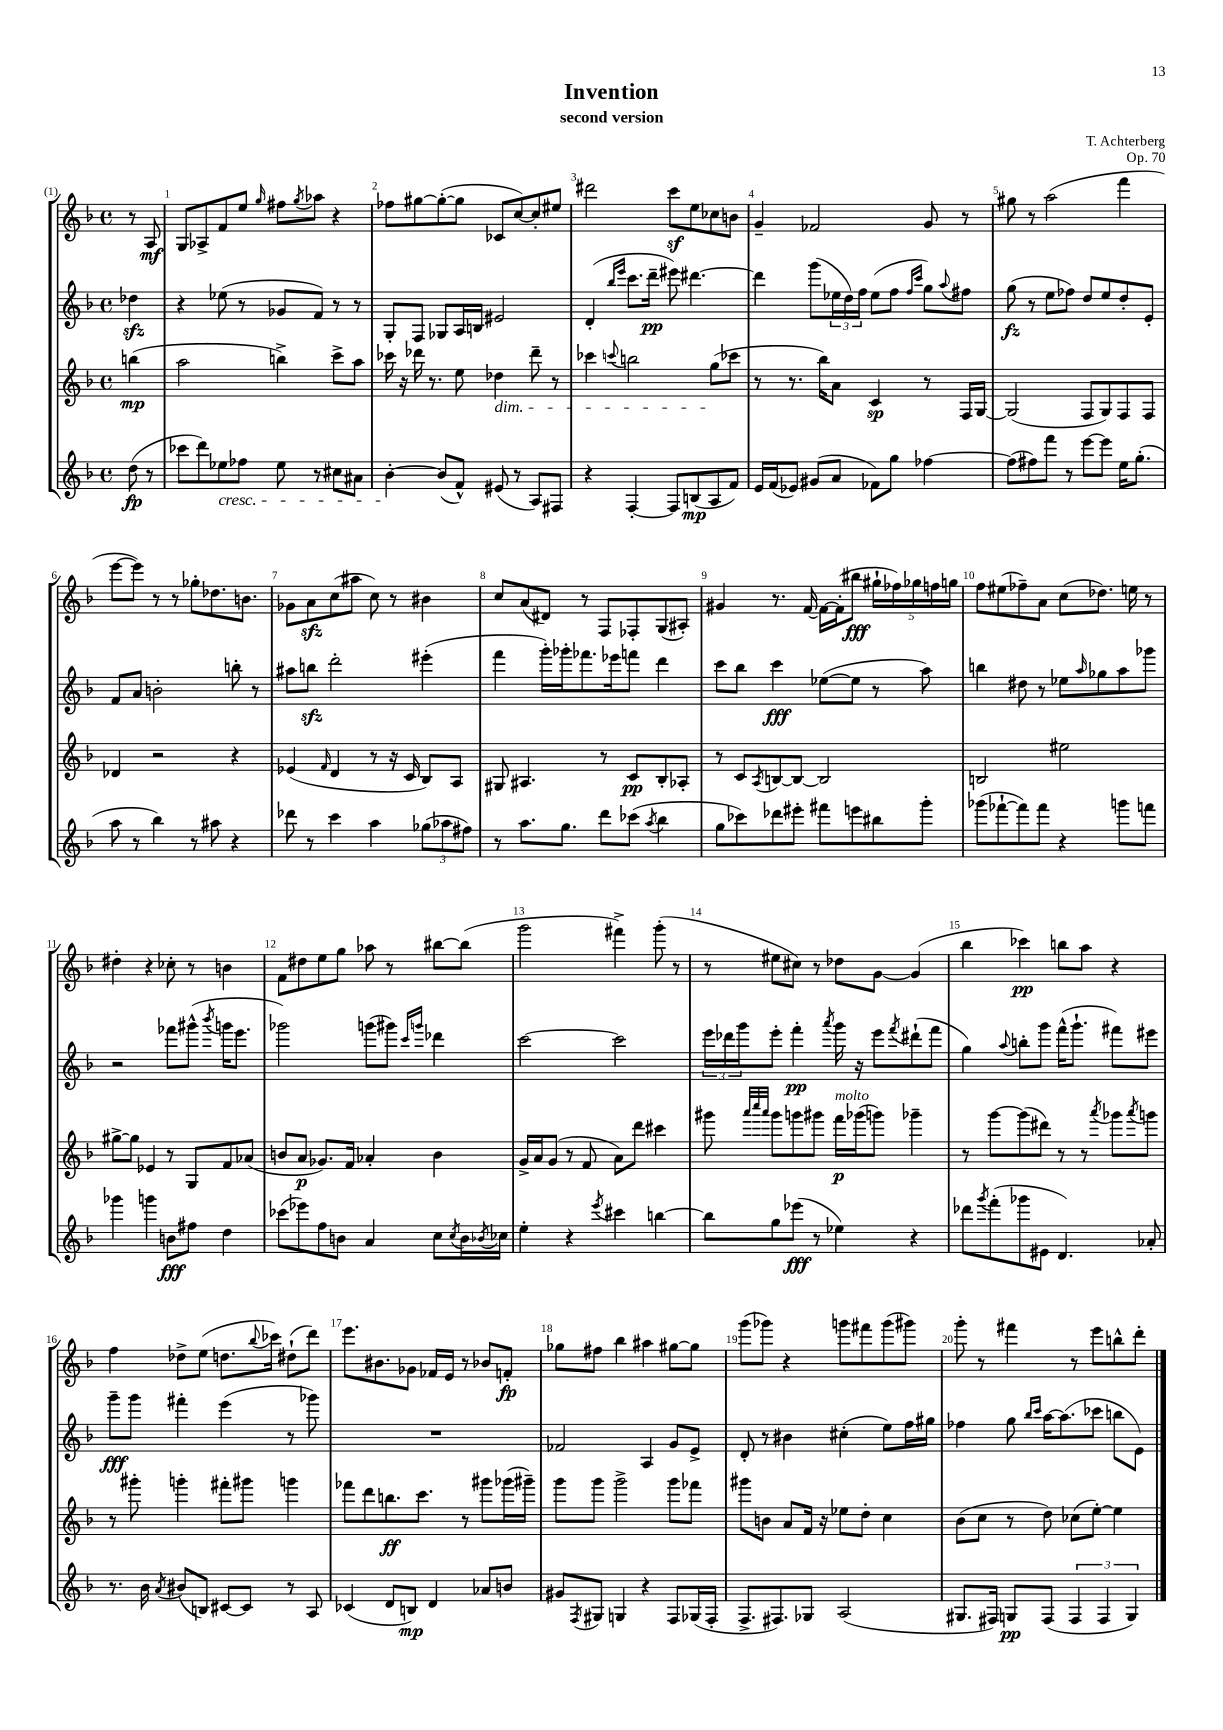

**kern	**kern	**kern	**kern
*staff4	*staff3	*staff2	*staff1
*clefG2	*clefG2	*clefG2	*clefG2
*k[b-]	*k[b-]	*k[b-]	*k[b-]
*M4/4	*M4/4	*M4/4	*M4/4
*met(c)	*met(c)	*met(c)	*met(c)
(8dd\	(4bb\	4dd-\	8r
8r	.	.	8A/
=	=	=	=
8ccc-\L	2aa\	4r	8G/L
8ddd\)	.	.	8A-^/
8ee-\	.	(8ee-\	8f/
8ff-\J	.	8r	8ee/J
.	.	.	16qqgg/
8ee-\	4bb^\)	8g-/L	8ff#\L
.	.	.	8qgg/
8r	.	8f/J)	8aa-\J
8cc#\L	8ccc^\L	8r	4r
8a#\J	8aa\J	8r	.
=	=	=	=
[4b-'\	16ccc-\	8G'/L	8ff-\L
.	16r	.	.
.	16ddd-\	8F/J	[8gg#\
.	8.r	.	.
(8b-/]L	.	8G-/L	(8gg#'\_
8f^^/J)	8ee\	16A/L	8gg#\]J
.	.	16B/JJ	.
(8e#/	4dd-\	2e#/	8c-/L
8r	.	.	[8cc/)
8A/L)	8ddd-~\	.	8cc'/]
8F#/J	8r	.	8ee#/J
=	=	=	=
4r	4ccc-\	(4d'/	2ddd#\
.	.	16qqbb-/LL	.
.	8qqccc/	16qqeee/JJ	.
[4F'/	2bb\	8.ccc\L	.
.	.	16ddd~\Jk	.
8F/]L	.	8eee#\)	8ccc\L
(8B/	.	[4.ddd#\	8ee\
8A/	(8gg\L	.	8cc-\
8f/J)	8ccc-\J	.	8b\J
=	=	=	=
16e/LL	8r	4ddd#\]	4g~/
(16f/J	.	.	.
8e-/J)	8.r	.	.
(8g#/L	.	(8ggg\L	2f-/
.	16bb-\LK)	.	.
8a/J	8a\J	24ee-\L	.
.	.	24dd\)	.
.	.	24ff\JJ	.
8f-\L)	4c/	(8ee-\L	.
8gg\J	.	8ff\J	.
.	.	16qqff/LL	.
.	.	16qqccc/JJ	.
[4ff-\	8r	8gg\L)	8g/
.	.	8qqaa/	.
.	16F/LL	8ff#\J	8r
.	[16G/JJ	.	.
=	=	=	=
(8ff-\]L	(2G/]	(8gg\	8gg#\
8ff#\)	.	8r	8r
8fff\J	.	8ee\L	(2aa\
8r	.	8ff-\J)	.
[8eee\L	8F/L	8dd/L	.
8eee\]J	8G/)	8ee/	.
16ee\LK	8F/	8dd'/	4fff\
(8.gg'\J	.	.	.
.	8F/J	8e'/J	.
=	=	=	=
8aa\	4d-/	8f/L	[8eee\L
8r	.	8a/J	8eee\]J)
4bb-\)	2r	2b'\	8r
.	.	.	8r
8r	.	.	8gg-'\L
8aa#\	.	.	8.dd-\
4r	4r	8bb'\	.
.	.	.	8.b\J
.	.	8r	.
=	=	=	=
8ddd-\	(4e-/	8aa#\L	8g-\L
8r	.	8bb\J	8a\
.	16qqf/	.	.
4ccc\	4d/	2ddd'\	(8cc\
.	.	.	8aa#\J
4aa\	8r	.	8cc\)
.	16r	.	8r
.	16c/	.	.
(12gg-\L	8B-/L)	(4eee#'\	4b#\
12aa-\	.	.	.
.	8A/J	.	.
12ff#\J)	.	.	.
=	=	=	=
8r	8G#/	4fff\	8cc/L
8.aa\L	4.A#/	.	(8a/
.	.	16ggg'\LL)	8d#/J)
8.gg\J	.	16ggg-'\J	.
.	.	8.fff-\	8r
8ddd\L	8r	.	8F/L
.	.	16eee-\k	.
(8ccc-\J	8c/L	8fff\J	8F-'/
8qaa/	.	.	.
4bb-\	8B-'/	4ddd\	(8G/
.	8A-'/J	.	8A#'/J)
=	=	=	=
8gg\L	8r	8ccc\L	4g#/
8ccc-\)	8c/L	8bb-\J	.
.	8qA/	.	.
8ddd-\	[8B/	4ccc\	8.r
8eee#'\J	8B/_J	.	.
.	.	.	[16f/
8fff#\L	2B/]	([8ee-\L	16f\_LL
.	.	.	(16f'\]J
8eee\	.	8ee-\]J	8bb#\J
8bb#\	.	8r	20gg#`\LL
.	.	.	20ff-\)
.	.	.	20gg-\
8ggg'\J	.	8aa\)	.
.	.	.	20ff\
.	.	.	20gg\JJ
=	=	=	=
(8ggg-\L	2B/	4bb\	8ff\L
[8fff-`\	.	.	(8ee#\
8fff-\])	.	8dd#\	8ff-~\)
8fff-\J	.	8r	8a\J
4r	2ee#\	8ee-\L	(8cc\L
.	.	16qqaa/	.
.	.	8gg-\	8.dd-\J)
8ggg\L	.	8aa\	.
.	.	.	16ee\
8fff\J	.	8ggg-\J	8r
=	=	=	=
4ggg-\	[8gg#^\L	2r	4dd#'\
.	8gg#\]J	.	.
4ggg\	4e-/	.	4r
8b\L	8r	8fff-\L	8cc-'\
8ff#\J	8G/L	(8ggg#^^\J	8r
.	.	8qbbb-/	.
4dd\	8f/	16ggg\LK	4b\
.	.	8.eee\J	.
.	(8a-/J	.	.
=	=	=	=
(8ccc-\L	8b/L	2ggg-\)	8f\L
8eee-\)	8a/J	.	8dd#\
8ff\	8.g-/L)	.	8ee\
8b\J	.	.	8gg\J
.	16f/Jk	.	.
4a/	4a-'/	(8ggg\L	8aa-\
.	.	8ggg#\J)	8r
.	.	16qqccc/LL	.
.	.	16qqggg/JJ	.
8cc\L	4b\	4ddd-\	[8bb#\L
8qcc/	.	.	.
16b\L	.	.	(8bb#\]J
8qb-/	.	.	.
16cc-\JJ	.	.	.
=	=	=	=
4ee'\	16g^/LL	[2ccc\	2ggg\
.	16a/J	.	.
.	(8g/J	.	.
4r	8r	.	.
.	8f/	.	.
8qeee/	.	.	.
4ccc#\	8a\L)	2ccc\]	4fff#^\)
.	8ddd\J	.	.
[4bb\	4ccc#\	.	(8ggg'\
.	.	.	8r
=	=	=	=
8bb\]L	8ggg#\	24eee\LL	8r
.	.	24ddd-\	.
.	.	24ggg\J	.
.	32qqaaa/LLL	.	.
.	32qqcccc/	.	.
.	32qqaaa/JJJ	.	.
8gg\	8ggg#\L	8eee'\J	8ee#\L
(8eee-\J	8ggg\	4fff'\	8cc#\J)
8r	8ggg#\J	.	8r
.	.	8qaaa/	.
4ee-\)	16fff\LL	16ggg\	8dd-\L
.	(16ggg-\J	16r	.
.	8ggg\J)	8eee\L	[8g\J
.	.	8qfff/	.
4r	4ggg-~\	(8ddd#`\	(4g/]
.	.	8fff\J	.
=	=	=	=
8ddd-\L	8r	4gg\)	4bb-\
8qggg/	.	.	.
(8fff'\	[8ggg\L	.	.
.	.	8qqaa/	.
8ggg-\	(8ggg\]	8bb'\L	4ccc-\)
8e#\J	8ddd#\J)	8ggg\J	.
4.d/)	8r	(16fff^^\LK	8bb\L
.	.	8.ggg`\J	.
.	8r	.	8aa\J
.	8qaaa/	.	.
.	8ggg-\L	8fff#\L)	4r
.	8qaaa/	.	.
8a-'/	8ggg\J	8eee#\J	.
=	=	=	=
8.r	8r	8ggg~\L	4ff\
.	8ggg#'\	8ggg\J	.
16b-\	.	.	.
8qa/	.	.	.
(8b#/L	4ggg'\	4fff#'\	8dd-^\L
8B/J)	.	.	(8ee\J
[8c#/L	8fff#'\L	(4eee\	8.dd\L
8c#/]J	8ggg#\J	.	.
.	.	.	8qqbb-/
.	.	.	16ccc-\Jk)
8r	4ggg\	8r	(8dd#`\L
8A/	.	8ggg-\)	8ddd\J)
=	=	=	=
(4c-/	8fff-\L	1r	8.eee\L
.	8ddd\	.	.
.	.	.	8.b#\
8d/L	8.bb\	.	.
8B/J)	.	.	8g-\J
.	8.ccc\J	.	.
4d/	.	.	16f-/LL
.	.	.	16e/JJ
.	8r	.	8r
8a-/L	8ggg#\L	.	8b-/L
8b/J	(16ggg-\L	.	8f'/J
.	16ggg#~\JJ)	.	.
=	=	=	=
8g#/L	8ggg\L	2f-/	8gg-\L
8qF/	.	.	.
8G#/J	8ggg\J	.	8ff#\J
4G/	2ggg^\	.	4bb-\
4r	.	4A/	4aa#\
8F/L	8ggg\L	8g/L	[8gg#\L
(16G-/L	8fff-\J	8e^/J	8gg#\]J
16F'/JJ	.	.	.
=	=	=	=
8.F^/L	8ggg#\L	8d'/	(8ggg\L
.	8b\J	8r	8ggg-\J)
8.F#/)	.	.	.
.	8a/L	4b#\	4r
8G-/J	16f/Jk	.	.
.	16r	.	.
(2A/	8ee-\L	(4cc#'\	8ggg\L
.	8dd'\J	.	8fff#\
.	4cc\	8ee\L)	(8ggg\
.	.	16ff\L	8ggg#\J)
.	.	16gg#\JJ	.
=	=	=	=
8.G#/L	(8b-\L	4ff-\	8ggg'\
.	8cc\J	.	8r
16F#/Jk)	.	.	.
8G/L	8r	8gg\	4fff#\
.	.	16qqbb-/LL	.
.	.	16qqccc/JJ	.
(8F#/J	8dd\)	[16aa\LK	.
.	.	(8.aa\]	.
6F#/	(8cc-\L	.	8r
.	[8ee'\J)	8ccc-\J	8eee\L
6F#/	.	.	.
.	4ee\]	8bb\L	8bb^^\
6G/)	.	.	.
.	.	8e\J)	8ddd'\J
==	==	==	==
*-	*-	*-	*-
